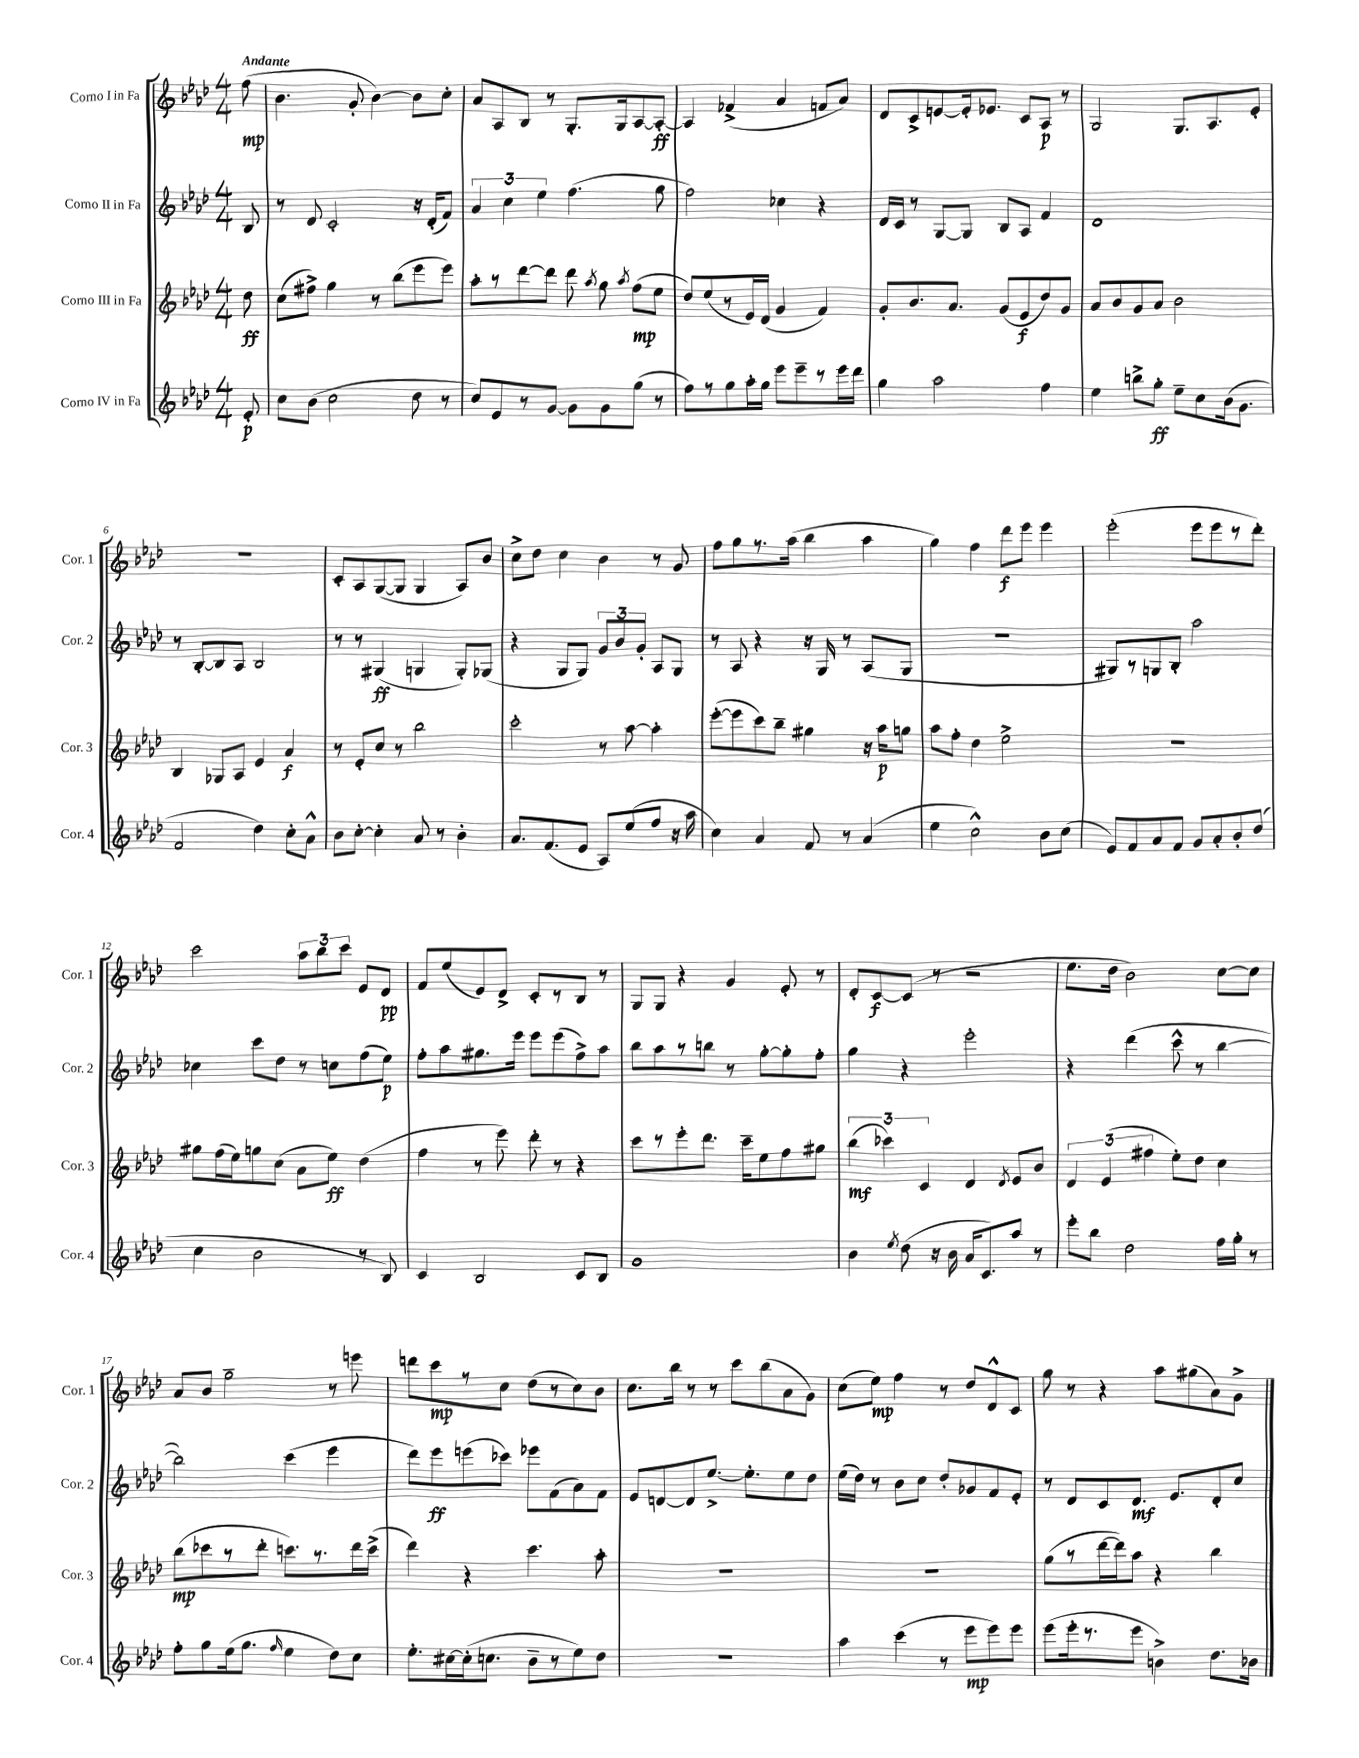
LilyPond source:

<<
\new StaffGroup <<
\new Staff = "s0" \with { instrumentName = "Corno I in Fa" shortInstrumentName = "Cor. 1" } {
    \clef treble \key aes \major \numericTimeSignature \time 4/4 \partial 8 \tempo "Andante"
    \autoBeamOff f''8\mp( |
    bes'4. g'8-. bes'4~) bes'8[ c''8]-. |
    aes'8[ aes8 bes8] r8 g8.[-. g16 aes8~ aes8]~-.\ff |
    aes4 fes'4->( aes'4 f'8[ aes'8]) |
    des'8[ c'8-> e'8~ e'16-. ees'8.] c'8[ aes8]\p r8 |
    g2 g8.[ aes8. ees'8]-. |
    r1 |
    c'8[-. aes8 g8~( g8] g4 aes8[) bes'8] |
    c''8[-> des''8] c''4 bes'4 r8 g'8 |
    f''8[ g''8 r8. aes''16]( bes''4 aes''4 |
    g''4) f''4 des'''8[\f ees'''8] ees'''4 |
    ees'''2-.( ees'''8[ ees'''8 r8 des'''8]-.) |
    c'''2 \tuplet 3/2 { aes''8[ bes''8 c'''8] } ees'8[ des'8]\pp |
    f'8[ ees''8( ees'8) des'8]-> c'8[-. r8 bes8] r8 |
    g8[ g8] r4 g'4 ees'8-. r8 |
    des'8[-. c'8~\f c'8]( r8 r2 |
    ees''8.[ des''16] bes'2) c''8[~ c''8] |
    aes'8[ bes'8] g''2-- r8 e'''8 |
    d'''8[ c'''8\mp r8 c''8] des''8[( r8 c''8) bes'8] |
    c''8.[ bes''16] r8 r8 c'''8[ bes''8( aes'8 g'8]) |
    c''8[( ees''8]\mp) f''4 r8 des''8[ des'8-^ c'8] |
    g''8 r8 r4 aes''8[ gis''8( aes'8) g'8]-> \bar "|." |
}
\new Staff = "s1" \with { instrumentName = "Corno II in Fa" shortInstrumentName = "Cor. 2" } {
    \clef treble \key aes \major \numericTimeSignature \time 4/4 \partial 8
    \autoBeamOff bes8 |
    r8 des'8 c'2-. r16 des'16[-.( f'8]) |
    \tuplet 3/2 { aes'4 c''4 ees''4 } f''4.( g''8 |
    f''2) ces''4 r4 |
    des'16[ c'16] r8 g8[~ g8] bes8[ aes8] f'4 |
    des'1 |
    r8 bes8[~-. bes8 aes8] bes2 |
    r8 r8 gis4\ff( g4 g8[-.) ges8]( |
    r4 g8[ g8]) \tuplet 3/2 { g'8[ bes'8 g'8]-. } aes8[ g8] |
    r8 aes8 r4 r16 g16 r8 aes8[( g8] |
    R1 |
    gis8[) r8 g8 bes8]-. aes''2 |
    ces''4 c'''8[ des''8] r8 c''8[ f''8( ees''8]\p) |
    f''8[-. aes''8 gis''8. ees'''16] ees'''8[ ees'''8( f''8->) aes''8] |
    bes''8[ aes''8 r8 b''8] r8 g''8[~-. g''8-. f''8]-. |
    g''4 r4 ees'''2-. |
    r4 des'''4( c'''8-^ r8 bes''4~ |
    bes''2) c'''4( ees'''4 |
    des'''8[) ees'''8\ff e'''8( ces'''8]) ees'''8[ f'8( aes'8) f'8] |
    ees'8[ d'8~ d'8 ees''8.]~-> ees''8.[-. ees''8 des''8] |
    ees''16[( des''16]) r8 bes'8[ c''8] des''8[-. ges'8 f'8 ees'8]-. |
    r8 des'8[ c'8 des'8.]\mf ees'8.[ des'8-. c''8] \bar "|." |
}
\new Staff = "s2" \with { instrumentName = "Corno III in Fa" shortInstrumentName = "Cor. 3" } {
    \clef treble \key aes \major \numericTimeSignature \time 4/4 \partial 8
    \autoBeamOff des''8\ff |
    c''8[( fis''8]->) g''4 r8 bes''8[( ees'''8 ees'''8]) |
    aes''8[-. r8 des'''8~ des'''8] des'''8 \acciaccatura { aes''8 } g''8 \acciaccatura { aes''8 } f''8[\mp( ees''8] |
    des''8[) ees''8( r8 ees'16) des'16]( g'4 f'4) |
    g'8[-. bes'8. aes'8.] g'8[( ees'8\f des''8) g'8] |
    aes'8[ bes'8 g'8 aes'8] bes'2 |
    bes4 ges8[ aes8] ees'4 aes'4\f |
    r8 ees'8[-. c''8] r8 bes''2 |
    c'''2-. r8 aes''8~ aes''4-. |
    ees'''8[~-.( ees'''8 c'''8) bes''8]-- gis''4 r16 aes''16[\p g''8] |
    aes''8[ f''8]-. des''4 ees''2-> |
    R1 |
    gis''8[ f''16( ees''16) g''8 c''8]( aes'8[ ees''8]\ff) des''4( |
    f''4 r8 ees'''8) des'''8-. r8 r4 |
    c'''8[ r8 ees'''8-. des'''8.] c'''16[-- ees''8 f''8 gis''8] |
    \tuplet 3/2 { bes''4\mf( ces'''4) c'4 } des'4 \acciaccatura { des'8 } ees'8[ bes'8] |
    \tuplet 3/2 { des'4 ees'4( fis''4 } ees''8[-.) des''8] c''4 |
    bes''8[\mp( ces'''8 r8 des'''8]-. c'''8.[) r8. des'''16 c'''16]->( |
    des'''4) r4 c'''4. aes''8-. |
    R1 |
    R1 |
    g''8[( r8 des'''16~ des'''16) aes''8] r4 bes''4 \bar "|." |
}
\new Staff = "s3" \with { instrumentName = "Corno IV in Fa" shortInstrumentName = "Cor. 4" } {
    \clef treble \key aes \major \numericTimeSignature \time 4/4 \partial 8
    \autoBeamOff ees'8-.\p |
    c''8[ bes'8]( c''2 des''8 r8 |
    c''8[) ees'8 r8 g'8]~ g'8[ g'8 g''8]( r8 |
    f''8[) r8 g''8 aes''16-. g''16] ees'''8[ ees'''8-- r8 ees'''16 des'''16] |
    g''4 aes''2 f''4 |
    ees''4 b''8[-> g''8]-.\ff ees''8[-- c''8 bes'16( g'8.] |
    f'2 des''4) c''8[-. aes'8]-^ |
    bes'8[ c''8]~-. c''4-. aes'8 r8 bes'4-. |
    aes'8.[ f'8.( ees'8] aes8[) ees''8( f''8] r16 aes''16 |
    c''4) aes'4 f'8 r8 aes'4( |
    ees''4 c''2-^) bes'8[ c''8]( |
    ees'8[) f'8 aes'8 f'8] g'8[ aes'8-. bes'8-. des''8]( |
    c''4 bes'2 r8 bes8) |
    c'4 bes2 c'8[ bes8] |
    g'1 |
    bes'4 \acciaccatura { ees''8 } des''8( r16 bes'16 aes'16[ c'8.) aes''8] r8 |
    ees'''8[-. bes''8] des''2 f''16[ g''16]-. r8 |
    f''8[-. g''8 ees''16( g''8.] \grace { f''16 } ees''4 des''8[) c''8] |
    ees''8.[-. cis''16~ cis''16-.( c''8.] bes'8[-- r8 ees''8) des''8] |
    R1 |
    aes''4 c'''4( r8 ees'''8[\mp ees'''8) ees'''8] |
    ees'''8[( ees'''16-. r8. ees'''8] b'4->) des''8.[ bes'16] \bar "|." |
}
>>
>>
